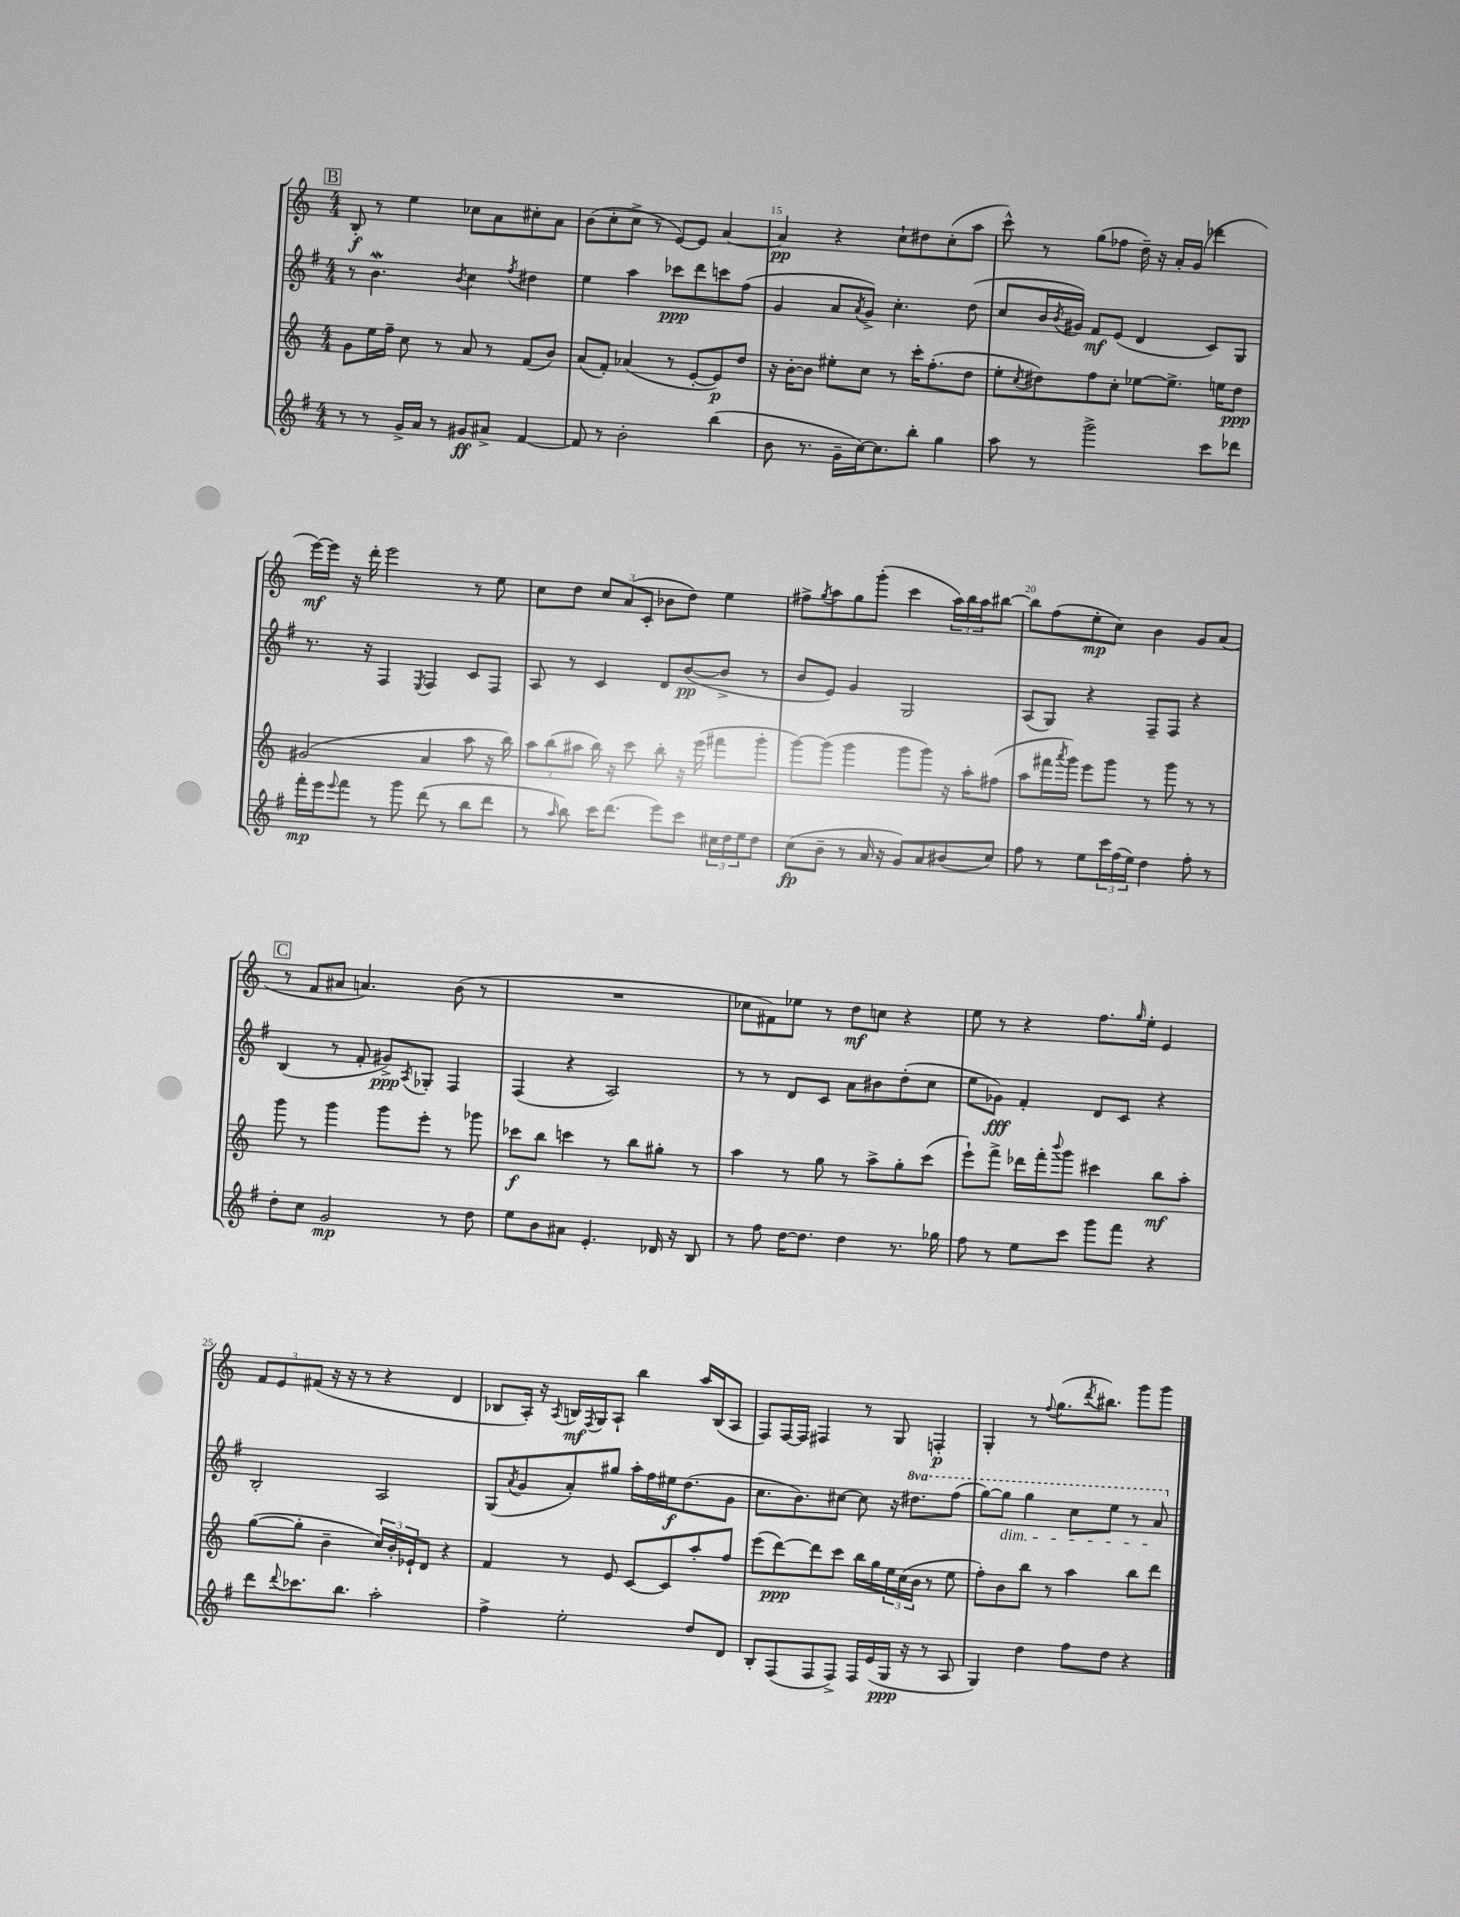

**kern	**kern	**kern	**kern
*staff4	*staff3	*staff2	*staff1
*clefG2	*clefG2	*clefG2	*clefG2
*k[f#]	*k[]	*k[f#]	*k[]
*M4/4	*M4/4	*M4/4	*M4/4
8r	8g	8r	8B'
8r	16ee	4.b	8r
.	16ff~	.	.
16g^	8cc	.	4ee
16a	.	.	.
8r	8r	.	.
.	.	8qb	.
8g#	8a	4cc	8cc-
8a#^	8r	.	8a
.	.	8qff#	.
[4f#	(8f	4dd#	8cc#'
.	8b)	.	8a
=	=	=	=
8f#]	(8a	4ee	(8b
8r	8f')	.	8cc'
2b'	(4a-	4aa	8cc^
.	.	.	8r
.	8r	8ccc-	[8e)
.	[8e'	8ddd	8e]
(4bb	8e])	8ccc	[4a
.	8dd	(8ff#	.
=	=	=	=
8b	16r	4g	4a]
.	[16b'	.	.
8.r	8b]	.	.
.	8ee#'	8a	4r
16g~	.	.	.
.	.	8qa	.
[16cc)	8cc	8g^)	.
8.cc]	.	.	.
.	8r	4.cc'	8cc`
8bb'	16ccc'	.	8dd#
.	(8.ff'	.	.
4gg	.	.	(8cc'
.	8dd	(8dd	8aa
=	=	=	=
8aa	8ee'	8cc	8ccc^^)
.	8qcc	.	.
8r	8dd#)	16b	8r
.	.	8qb	.
.	.	16g#)	.
2ggg^	8ff	8f#	(8gg
.	8cc'	(8e	8ff-
.	[8ee-	4d	16dd~)
.	.	.	16r
.	8.ee-^]	.	16a'
.	.	.	(16g
8ccc	.	8c)	4ddd-
.	16ee	.	.
8ddd-	8dd#	8G	.
=	=	=	=
16fff#'	(2g#	8.r	[16eee)
16eee	.	.	16eee]
8qqeee	.	.	.
8fff#	.	.	16r
.	.	16r	16ddd'
8r	.	4F#	2eee
8ggg	.	.	.
.	.	8qE	.
(8ddd	4a	4F#	.
8r	.	.	.
8bb	8aa	8c	8r
8ddd	16r	8F#	8ee
.	16bb)	.	.
=	=	=	=
8r	12aa	8A	8cc
.	(12bb	.	.
16qqaa	.	.	.
8bb)	.	8r	8dd
.	12aa#	.	.
16ccc	16bb)	4c	12cc
(8.ddd	16r	.	.
.	.	.	(12a
.	8ccc	.	.
.	.	.	12c'
8eee)	8bb'	8d	8b-
8ccc	16r	([8b	8dd)
.	(16eee	.	.
24cc#	8fff#	8b^]	4ee
24dd	.	.	.
24ee	.	.	.
8dd	8ggg'	8r	.
=	=	=	=
(8cc	[8ggg)	8b	8ff#^
.	.	.	8qgg
8b~	(8ggg]	8e)	8aa
8r	4ggg	4g	8gg
16a	.	.	(8ggg'
16r	.	.	.
8g)	8ggg	2G	4ccc
8a	8ggg)	.	.
(8b#	16r	.	24aa)
.	.	.	24bb
.	16aa'	.	.
.	.	.	24aa
8cc)	(8ff#	.	[8bb#
=	=	=	=
8ff#	8aa	(8A	8bb#]
8r	16fff#	8G)	(8ff
.	8qaaa	.	.
.	16ggg)	.	.
8ee	8eee	4r	8ee'
24ccc	8ggg	.	8cc)
(24ff#	.	.	.
24ee)	.	.	.
4dd	8r	8F#~	4b
.	8ggg	8F#	.
8ff#'	8r	4r	8g
8r	8r	.	(8a
=	=	=	=
8dd'	8ggg	(4B	8r
8cc	8r	.	8f
2g	4ggg	8r	8a#
.	.	8f#'	4.a)
.	8ggg	8g#^)	.
.	.	8qA	.
.	8eee'	8G-'	.
8r	8r	4F#	(8b
8dd	8ggg-	.	8r
=	=	=	=
8ee	8ccc-	(4F#	1r
8b	8bb	.	.
8a#	4ccc	4r	.
4.e'	.	.	.
.	8r	2A)	.
.	8bb	.	.
16d-	8gg#'	.	.
16r	.	.	.
8B	8r	.	.
=	=	=	=
8r	4aa	8r	8cc-
8ff#	.	8r	8f#)
[16dd	8r	8d	8ee-
8.dd]	.	.	.
.	8gg	8c	8r
4dd	8r	8a	8dd
.	8aa^	8b#	8cc
8.r	8gg'	(8dd'	4r
.	(8ccc	8cc	.
16gg-	.	.	.
=	=	=	=
8ff#	8eee`)	8ee	8ee
8r	8fff^	8g-)	8r
8ee	16ddd-	4f#'	4r
.	16fff'	.	.
.	8qqbbb	.	.
8ccc	8ggg	.	.
8ggg	4ccc#	8d	8.ff
8fff#	.	8c	.
.	.	.	16qqgg
.	.	.	16ee'
4r	8bb	4r	4e
.	8aa'	.	.
=	=	=	=
8ddd	([8gg	2B'	12f
.	.	.	12e
8qqddd	.	.	.
8.ccc-	8gg']	.	.
.	.	.	(12f#
.	4b~	.	16r
8.bb	.	.	16r
.	.	.	8r
2aa'	24cc)	2A	4r
.	24b'	.	.
.	24e-`	.	.
.	8d	.	.
.	4r	.	4d
=	=	=	=
4ff#^	4f	(8G	8B-
.	.	8qa	.
.	.	8g	16A')
.	.	.	16r
.	.	.	8qA
2ee'	8r	8a')	16B
.	.	.	8qF
.	.	.	16G
.	8e	8gg#	8A`
.	[8c	16aa'	4bb
.	.	16ff#	.
.	8c]	16ee#	.
.	.	(8.dd	.
8dd	8aa'	.	16aa
.	.	.	(16B
8d	8ff	8g	8A
=	=	=	=
8B'	(8eee	8.cc	8F)
(8F#	[8ddd)	.	[16F
.	.	8.b)	16F]
8F#	8ddd]	.	4F#
8F#^)	8ccc	[8cc#	.
16F#	16bb	8cc#]	8r
(16e	16gg	.	.
16G	24ee	16r	8G
.	(24cc	.	.
16r	.	8.ddd#	.
.	24b	.	.
8r	8r	.	4F'
8A	8ee	(8fff#	.
=	=	=	=
4G)	8ff')	[8ggg)	4G'
.	8b	8ggg]	.
4dd	8bb	4ggg	8r
.	.	.	8qqff
.	8r	.	(8.gg
8ff#	4aa	8ccc	.
.	.	.	8qddd
.	.	.	8.bb#)
8dd	.	8eee	.
4r	8bb	8r	8ggg
.	8ddd	8aa	8ggg
==	==	==	==
*-	*-	*-	*-
